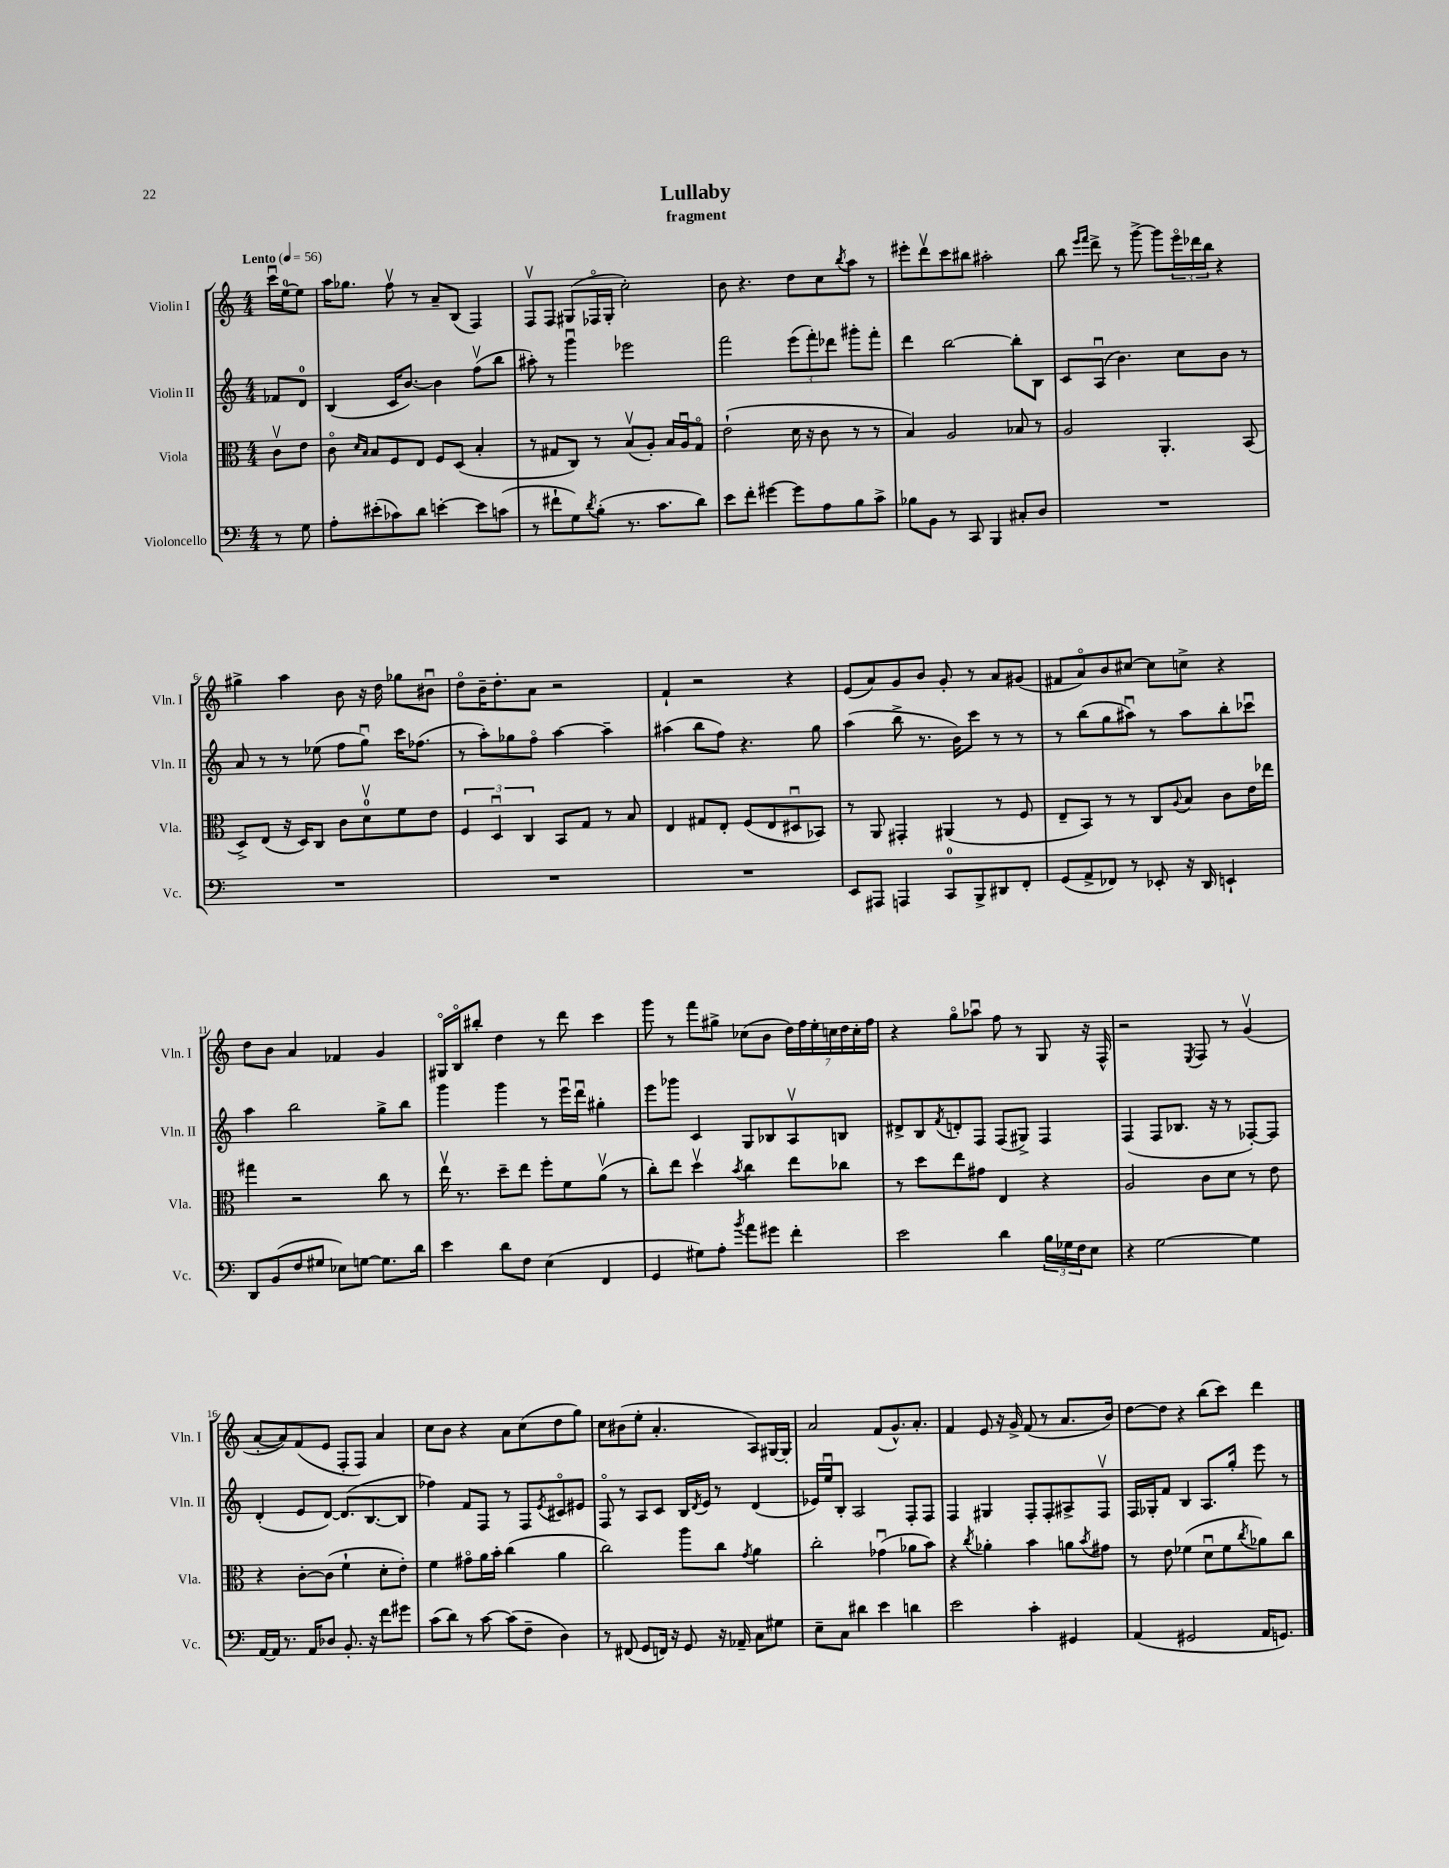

**kern	**kern	**kern	**kern
*part4	*part3	*part2	*part1
*staff4	*staff3	*staff2	*staff1
*I"Violoncello	*I"Viola	*I"Violin II	*I"Violin I
*I'Vc.	*I'Vla.	*I'Vln. II	*I'Vln. I
*clefF4	*clefC3	*clefG2	*clefG2
*k[]	*k[]	*k[]	*k[]
*M4/4	*M4/4	*M4/4	*M4/4
*MM56	*MM56	*MM56	*MM56
=	=	=	=
!	!	!	!LO:TX:a:B:t=Lento
8r	8cv\L	8f-X/L	16cccu\LL
.	.	.	[16ee\J
8G\	8e\J	8d/J	8ee\J]
=1	=1	=1	=1
8A'\L	8c\	(4B/	16aa\KL
.	.	.	8.gg-X\J
.	16qqd/LL	.	.
.	16qqB/JJ	.	.
(8e#X'\	8B/L	.	.
8c-X\)	8F/	16c/KL	8ffv\
.	.	[8.b/J)	.
8d\J	8E/J	.	8r
[4en'\	8F/L	4b\]	8a~/L
.	(8D/J	.	(8B/J
8e\L]	4B'/	(8ffv\L	4F/)
(8cn\J	.	8bb\J	.
=2	=2	=2	=2
8r	8r	8aa#X'\)	8Fv/L
8f#X`\L	8G#X/L	8r	8F/J
8G\)	8C/J)	4gggu\	(8G#X/L
8qd/	.	.	.
(8B'\J	8r	.	16F-X/L
.	.	.	16G#'/JJ
8.r	(8Bv/L	2eee-X\	2cc'\)
.	8A'/J)	.	.
8.c\L	.	.	.
.	16B/LL	.	.
.	16Au/J	.	.
8d\J)	8G#/J	.	.
=3	=3	=3	=3
8e\L	(2e`\	2fff\	8b\
8f'\J	.	.	4.r
[4g#X\	.	.	.
8g#\L]	16d\	(12eee\L	8dd\L
.	16r	.	.
.	.	12fff'\)	.
8A\	8c\	.	8cc\
.	.	12ddd-X\J	.
.	.	.	8qbb/
8B\	8r	8ggg#X'\L	8aa\J
8c^\J	8r	8fff'\J	8r
=4	=4	=4	=4
8B-X\L	4B/)	4ddd\	8eee#X'\L
8BB\J	.	.	8dddv\
8r	2A/	[2bb\	8ccc\
8CC/	.	.	8bb#X\J
4BBB/	.	.	2aa#X'\
8C#X'/L	8B-X/	8bb'\L]	.
8D/J	8r	8B\J	.
=5	=5	=5	=5
1r	2A/	8c/L	8bb\
.	.	.	16qqeee/LL
.	.	.	16qqfff/JJ
.	.	(8Au/J	8ddd^\
.	.	4.b\)	8r
.	.	.	[8ggg^\
.	4.AA'/	.	8ggg\L]
.	.	8cc\L	24eee\L
.	.	.	24ddd-X\
.	.	.	24bb\JJ
.	.	8b\J	4r
.	(8BB/	8r	.
!!LO:LB:g=z
=6	=6	=6	=6
1r	8D^/L)	8a/	4gg#X^\
.	(8E/J	8r	.
.	16r	8r	4aa\
.	16D/KL)	.	.
.	8C/J	(8ee-X\	.
.	8c\L	8ff\L	8b\
.	8dv\	8ggu\J)	16r
.	.	.	16dd\
.	8f\	16ccc\KL	8gg-X\L
.	.	(8.ff-X\J	.
.	8e\J	.	8b#Xu\J
=7	=7	=7	=7
1r	6F/	8r	8dd\L
.	.	8aa'\L)	16b~\K
.	6Du/	.	.
.	.	.	8.dd'\
.	.	8gg-X\	.
.	6C/	.	.
.	.	8ff\J	8a\J
.	8BB/L	[4aa\	2r
.	8G/J	.	.
.	8r	4aa~\]	.
.	8B/	.	.
=8	=8	=8	=8
1r	4E/	(4aa#X\	4f`/
.	8G#X/L	8bb\L	2r
.	8E'/J	8ff\J)	.
.	(8F/L	4.r	.
.	8E/	.	.
.	8D#Xu/	.	4r
.	8BB-X/J)	8gg\	.
=9	=9	=9	=9
8EE/L	8r	(4aa\	(8e/L
8AAA#X/J	8AA/	.	8a/)
4AAAn/	4GG#X'/	8bb^\	8g/
.	.	8.r	8b/J
8CC/L	(4AA#X/	.	8g'/
.	.	16b\KL)	.
8BBB^/	.	8ccc\J	8r
8DD#X/	8r	8r	8a/L
8FF'/J	8F/	8r	(8g#X/J
=10	=10	=10	=10
(8GG/L	8E~/L	8r	8f#X/L
8AA^/	8BB/J)	(8bb\L	8a/)
8FF-X/J)	8r	8gg\	8b/
8r	8r	8aa#Xu\J)	[8cc#X/J
8EE-X'/	8C/L	8r	8cc#\L]
.	8qqA/	.	.
16r	8B/J	8aa#\L	8ccn^\J
16DD/	.	.	.
4EEn`/	8c\L	8bb'\	4r
.	16e\L	8ccc-Xu\J	.
.	16ee-X\JJ	.	.
!!LO:LB:g=z
=11	=11	=11	=11
8DD/L	4gg#X\	4aa\	8dd\L
(8BB/	.	.	8b\J
8F/	2r	2bb\	4a/
8G#X/J	.	.	.
8E-X\L)	.	.	4f-X/
[8Gn\J	.	.	.
8.G\L]	8cc\	8gg^\L	4g/
.	8r	8bb\J	.
16d\Jk	.	.	.
=12	=12	=12	=12
4e\	16eev\	4ggg\	16G#X/LL
.	8.r	.	16B/J
.	.	.	8bb#X'/J
8d\L	8dd~\L	4ggg\	4dd\
8F\J	8ee\J	.	.
(4E\	8ff'\L	8r	8r
.	8f\	16eeeu\LL	8ddd\
.	.	16dddu\JJ	.
4FF/	(8av\J	4gg#X'\	4ccc\
.	8r	.	.
=13	=13	=13	=13
4GG/	8cc'\L)	8eee\L	8ggg\
.	8ee\J	8ggg-X\J	8r
8G#X\L)	4ddv\	4c/	8fff\L
8A'\J	.	.	8gg#X^\J
8qb/	8qb/	.	.
8a\L	4cc\	8G/L	(8cc-X\L
8g#X\J	.	8B-X/	8b\J
4f'\	8ee\L	8Av/	28dd\LL)
.	.	.	28ff\
.	.	.	28ee'\
.	.	.	28ccn\
.	8cc-X\J	8Bn/J	.
.	.	.	28dd\
.	.	.	28cc'\
.	.	.	28ff\JJ
=14	=14	=14	=14
2e\	8r	8d#X^/L	4r
.	8dd\L	8B/	.
.	.	8qf/	.
.	8ee\	8dn'/	8gg\L
.	8g#X\J	8F/J	8aa-Xu\J
4d\	4E/	(8F/L	8ff\
.	.	8G#X^/J)	8r
24B\LL	4r	4F/	8G/
24G-X\	.	.	.
24F\J	.	.	.
8E\J	.	.	16r
.	.	.	16F^^/
=15	=15	=15	=15
4r	2A/	(4F/	2r
[2G\	.	8F/L	.
.	.	8.B-X/J	.
.	.	.	8qE/
.	8c\L	.	8F/
.	.	16r	.
.	8d\J	8r	8r
4G\]	8r	[8F-X'/L)	(4gv/
.	8e\	8F-/J]	.
!!LO:LB:g=z
=16	=16	=16	=16
[16AA/LL	4r	(4d'/	[8a'/L
16AA/JJ]	.	.	.
8.r	.	.	8a/])
.	[8c'\L	8e/L	(8f/
16AA/KL	.	.	.
8D-X/J	(8c\J]	[8d/J)	8e/J
8.BB'/	4f`\	(8.d/L]	8F'/L
.	.	.	8F/J)
16r	.	[8.B/	.
8f\L	8d'\L	.	4a/
8g#X\J	8e'\J)	8B/J]	.
=17	=17	=17	=17
(8c\L	4f\	4ff-X\)	8cc\L
8d\J)	.	.	8b\J
8r	8g#X\L	8f/L	4r
[8c\	16a\L	8F/J	.
.	16b'\JJ	.	.
(8c\L]	(4cc\	8r	8a\L
8F~\J	.	8F/L	(8cc\
.	.	8qe/	.
4D\)	4a\	8c#X/	8dd\
.	.	8e#X/J	8gg\J)
=18	=18	=18	=18
8r	2cc\)	8F/	8cc\L
(8FF#X/	.	8r	(8b#X\
8GG/L	.	8A/L	8ee'\J
16FFn/Jk)	.	8c/J	4.a'/
16r	.	.	.
8GG/	8aa\L	16B/LL	.
.	.	8qd/	.
.	.	16e/JJ	.
16r	8cc\J	8r	.
16AA-X~/	.	.	.
.	8qg/	.	.
8C\L	4a\	(4d/	8A/L)
8G#X\J	.	.	[16G#X/L
.	.	.	16G#'/JJ]
=19	=19	=19	=19
8E~\L	2cc'\	16e-X/LL)	2a/
.	.	16eeu/J	.
8C\J	.	8B'/J	.
4d#X\	.	2A/	.
4e\	(4g-Xu\	.	(8f/L
.	.	.	8.g^^/)
4dn\	8a-X\L	8F'/L	.
.	.	.	8.a'/J
.	8b\J)	8F/J	.
=20	=20	=20	=20
2e\	4r	4F/	4f/
.	8qcc/	.	.
.	4a-X'\	4G#X/	8e/
.	.	.	16r
.	.	.	16g^/
4c'\	4b\	8F'/L	(8f/
.	.	8F'/	8r
4GG#X/	8an\L	8A#X^/	8.a/L
.	8qb/	.	.
.	8g#X\J	8Fv/J	.
.	.	.	16b/Jk)
=21	=21	=21	=21
(4AA/	8r	16F/LL	[8dd\L
.	.	16G-X'/J	.
.	8e\	8f/J	8dd\J]
2GG#X/	(4f-X\	4B/	4r
.	8du\L	8.A/L	(8bb\L
.	8f-\	.	8ccc\J)
.	.	16gg'/Jk	.
.	8qcc/	.	.
16AA/KL	8a-X\)	8eee\	4ddd\
8.GGn/J)	.	.	.
.	8cc\J	8r	.
==	==	==	==
*-	*-	*-	*-
